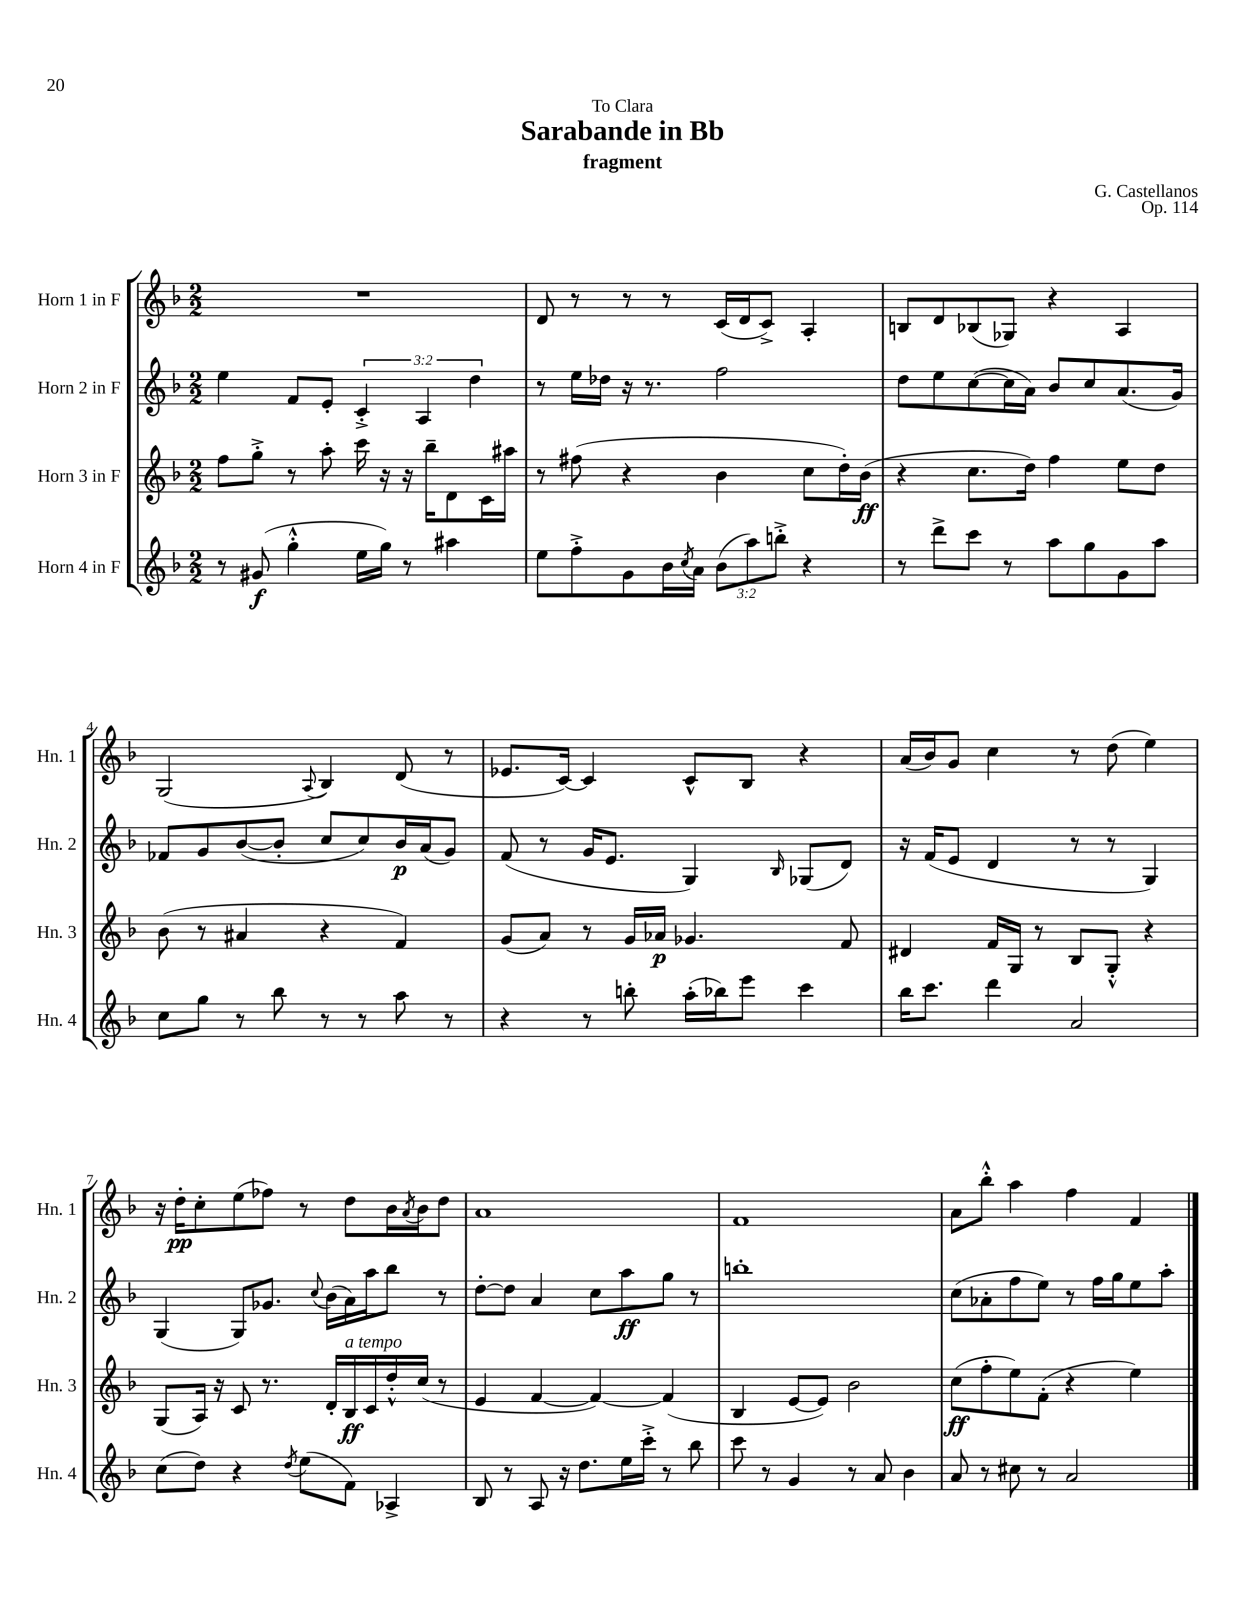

**kern	**dynam	**kern	**dynam	**kern	**dynam	**kern	**dynam
*part4	*part4	*part3	*part3	*part2	*part2	*part1	*part1
*staff4	*staff4	*staff3	*staff3	*staff2	*staff2	*staff1	*staff1
*I"Horn 4 in F	*	*I"Horn 3 in F	*	*I"Horn 2 in F	*	*I"Horn 1 in F	*
*I'Hn. 4	*	*I'Hn. 3	*	*I'Hn. 2	*	*I'Hn. 1	*
*clefG2	*	*clefG2	*	*clefG2	*	*clefG2	*
*k[b-]	*	*k[b-]	*	*k[b-]	*	*k[b-]	*
*M2/2	*	*M2/2	*	*M2/2	*	*M2/2	*
=1	=1	=1	=1	=1	=1	=1	=1
8r	.	8ff\L	.	4ee\	.	1r	.
(8g#X/	f	8gg'^\J	.	.	.	.	.
4gg'^^\	.	8r	.	8f/L	.	.	.
.	.	8aa'\	.	8e'/J	.	.	.
16ee\LL	.	16ccc\	.	6c'^/	.	.	.
16gg\JJ)	.	16r	.	.	.	.	.
8r	.	16r	.	.	.	.	.
.	.	.	.	6A/	.	.	.
.	.	16bb-~\KL	.	.	.	.	.
4aa#X\	.	8d\	.	.	.	.	.
.	.	.	.	6dd\	.	.	.
.	.	16c\L	.	.	.	.	.
.	.	16aa#X\JJ	.	.	.	.	.
=2	=2	=2	=2	=2	=2	=2	=2
8ee\L	.	8r	.	8r	.	8d/	.
8ff'^\	.	(8ff#X\	.	16ee\LL	.	8r	.
.	.	.	.	16dd-X\JJ	.	.	.
8g\	.	4r	.	16r	.	8r	.
.	.	.	.	8.r	.	.	.
16b-\L	.	.	.	.	.	8r	.
8qcc/	.	.	.	.	.	.	.
16a\JJ	.	.	.	.	.	.	.
(12b-\L	.	4b-\	.	2ff\	.	(16c/LL	.
.	.	.	.	.	.	16d/J	.
12aa\)	.	.	.	.	.	.	.
.	.	.	.	.	.	8c^/J)	.
12bbn'^\J	.	.	.	.	.	.	.
4r	.	8cc\L	.	.	.	4A'/	.
.	.	16dd'\L)	.	.	.	.	.
.	.	(16b-\JJ	ff	.	.	.	.
=3	=3	=3	=3	=3	=3	=3	=3
8r	.	4r	.	8dd\L	.	8Bn/L	.
8ddd^\L	.	.	.	8ee\	.	8d/	.
8ccc\J	.	8.cc\L	.	([8cc\	.	(8B-X/	.
8r	.	.	.	16cc\L]	.	8G-X/J)	.
.	.	16dd\Jk)	.	16a\JJ)	.	.	.
8aa\L	.	4ff\	.	8b-/L	.	4r	.
8gg\	.	.	.	8cc/	.	.	.
8g\	.	8ee\L	.	(8.a/	.	4A/	.
8aa\J	.	8dd\J	.	.	.	.	.
.	.	.	.	16g/Jk)	.	.	.
!!LO:LB:g=z
=4	=4	=4	=4	=4	=4	=4	=4
8cc\L	.	(8b-\	.	8f-X/L	.	(2G/	.
8gg\J	.	8r	.	8g/	.	.	.
8r	.	4a#X/	.	([8b-/	.	.	.
8bb-\	.	.	.	8b-'/J]	.	.	.
.	.	.	.	.	.	8qqA/	.
8r	.	4r	.	8cc/L	.	4B-/)	.
8r	.	.	.	8cc/)	.	.	.
8aa\	.	4f/)	.	16b-/L	p	(8d/	.
.	.	.	.	(16a/J	.	.	.
8r	.	.	.	8g/J)	.	8r	.
=5	=5	=5	=5	=5	=5	=5	=5
4r	.	(8g/L	.	(8f/	.	8.e-X/L	.
.	.	8a/J)	.	8r	.	.	.
.	.	.	.	.	.	[16c/Jk)	.
8r	.	8r	.	16g/KL	.	4c/]	.
.	.	.	.	8.e/J	.	.	.
8bbn'\	.	16g/LL	.	.	.	.	.
.	.	16a-X/JJ	p	.	.	.	.
(16aa'\LL	.	4.g-X/	.	4G/)	.	8c^^/L	.
16bb-X\J)	.	.	.	.	.	.	.
8eee\J	.	.	.	.	.	8B-/J	.
.	.	.	.	16qqB-/	.	.	.
4ccc\	.	.	.	(8G-X/L	.	4r	.
.	.	8f/	.	8d/J)	.	.	.
=6	=6	=6	=6	=6	=6	=6	=6
16bb-\KL	.	4d#X/	.	16r	.	(16a/LL	.
8.ccc\J	.	.	.	(16f/KL	.	16b-/J)	.
.	.	.	.	8e/J	.	8g/J	.
4ddd\	.	16f/LL	.	4d/	.	4cc\	.
.	.	16G/JJ	.	.	.	.	.
.	.	8r	.	.	.	.	.
2a/	.	8B-/L	.	8r	.	8r	.
.	.	8G'^^/J	.	8r	.	(8dd\	.
.	.	4r	.	4G/)	.	4ee\)	.
!!LO:LB:g=z
=7	=7	=7	=7	=7	=7	=7	=7
(8cc\L	.	(8G/L	.	(4G/	.	16r	.
.	.	.	.	.	.	16dd'\KL	pp
8dd\J)	.	16A/Jk)	.	.	.	8cc'\	.
.	.	16r	.	.	.	.	.
4r	.	8c/	.	8G/L)	.	(8ee\	.
.	.	8.r	.	8.g-X/J	.	8ff-X\J)	.
8qdd/	.	.	.	.	.	.	.
(8ee\L	.	.	.	.	.	8r	.
.	.	.	.	8qqcc/	.	.	.
.	.	16d'/LL	.	(16b-\LL	.	.	.
!	!	!LO:TX:a:i:t=a tempo	!	!	!	!	!
8f\J)	.	16B-/	ff	16a\)	.	8dd\L	.
.	.	16c/	.	16aa\J	.	.	.
4A-X^/	.	16dd'^^/	.	8bb-\J	.	16b-\L	.
.	.	.	.	.	.	8qa/	.
.	.	(16cc/JJ	.	.	.	16b-\J	.
.	.	8r	.	8r	.	8dd\J	.
=8	=8	=8	=8	=8	=8	=8	=8
8B-/	.	4e/	.	[8dd'\L	.	1a	.
8r	.	.	.	8dd\J]	.	.	.
8A/	.	[4f/	.	4a/	.	.	.
16r	.	.	.	.	.	.	.
8.dd\L	.	.	.	.	.	.	.
.	.	4f/_)	.	8cc\L	.	.	.
16ee\L	.	.	.	8aa\	ff	.	.
16ccc'^\JJ	.	.	.	.	.	.	.
8r	.	(4f/]	.	8gg\J	.	.	.
8bb-\	.	.	.	8r	.	.	.
=9	=9	=9	=9	=9	=9	=9	=9
8ccc\	.	4B-/	.	1bbn'	.	1f	.
8r	.	.	.	.	.	.	.
4g/	.	[8e/L	.	.	.	.	.
.	.	8e/J])	.	.	.	.	.
8r	.	2b-\	.	.	.	.	.
8a/	.	.	.	.	.	.	.
4b-\	.	.	.	.	.	.	.
=10	=10	=10	=10	=10	=10	=10	=10
8a/	.	(8cc\L	ff	(8cc\L	.	8a\L	.
8r	.	8ff'\	.	8a-X'\	.	8bb-'^^\J	.
8cc#X\	.	8ee\)	.	8ff\	.	4aa\	.
8r	.	(8f'\J	.	8ee\J)	.	.	.
2a/	.	4r	.	8r	.	4ff\	.
.	.	.	.	16ff\LL	.	.	.
.	.	.	.	16gg\J	.	.	.
.	.	4ee\)	.	8ee\	.	4f/	.
.	.	.	.	8aa'\J	.	.	.
==	==	==	==	==	==	==	==
*-	*-	*-	*-	*-	*-	*-	*-
